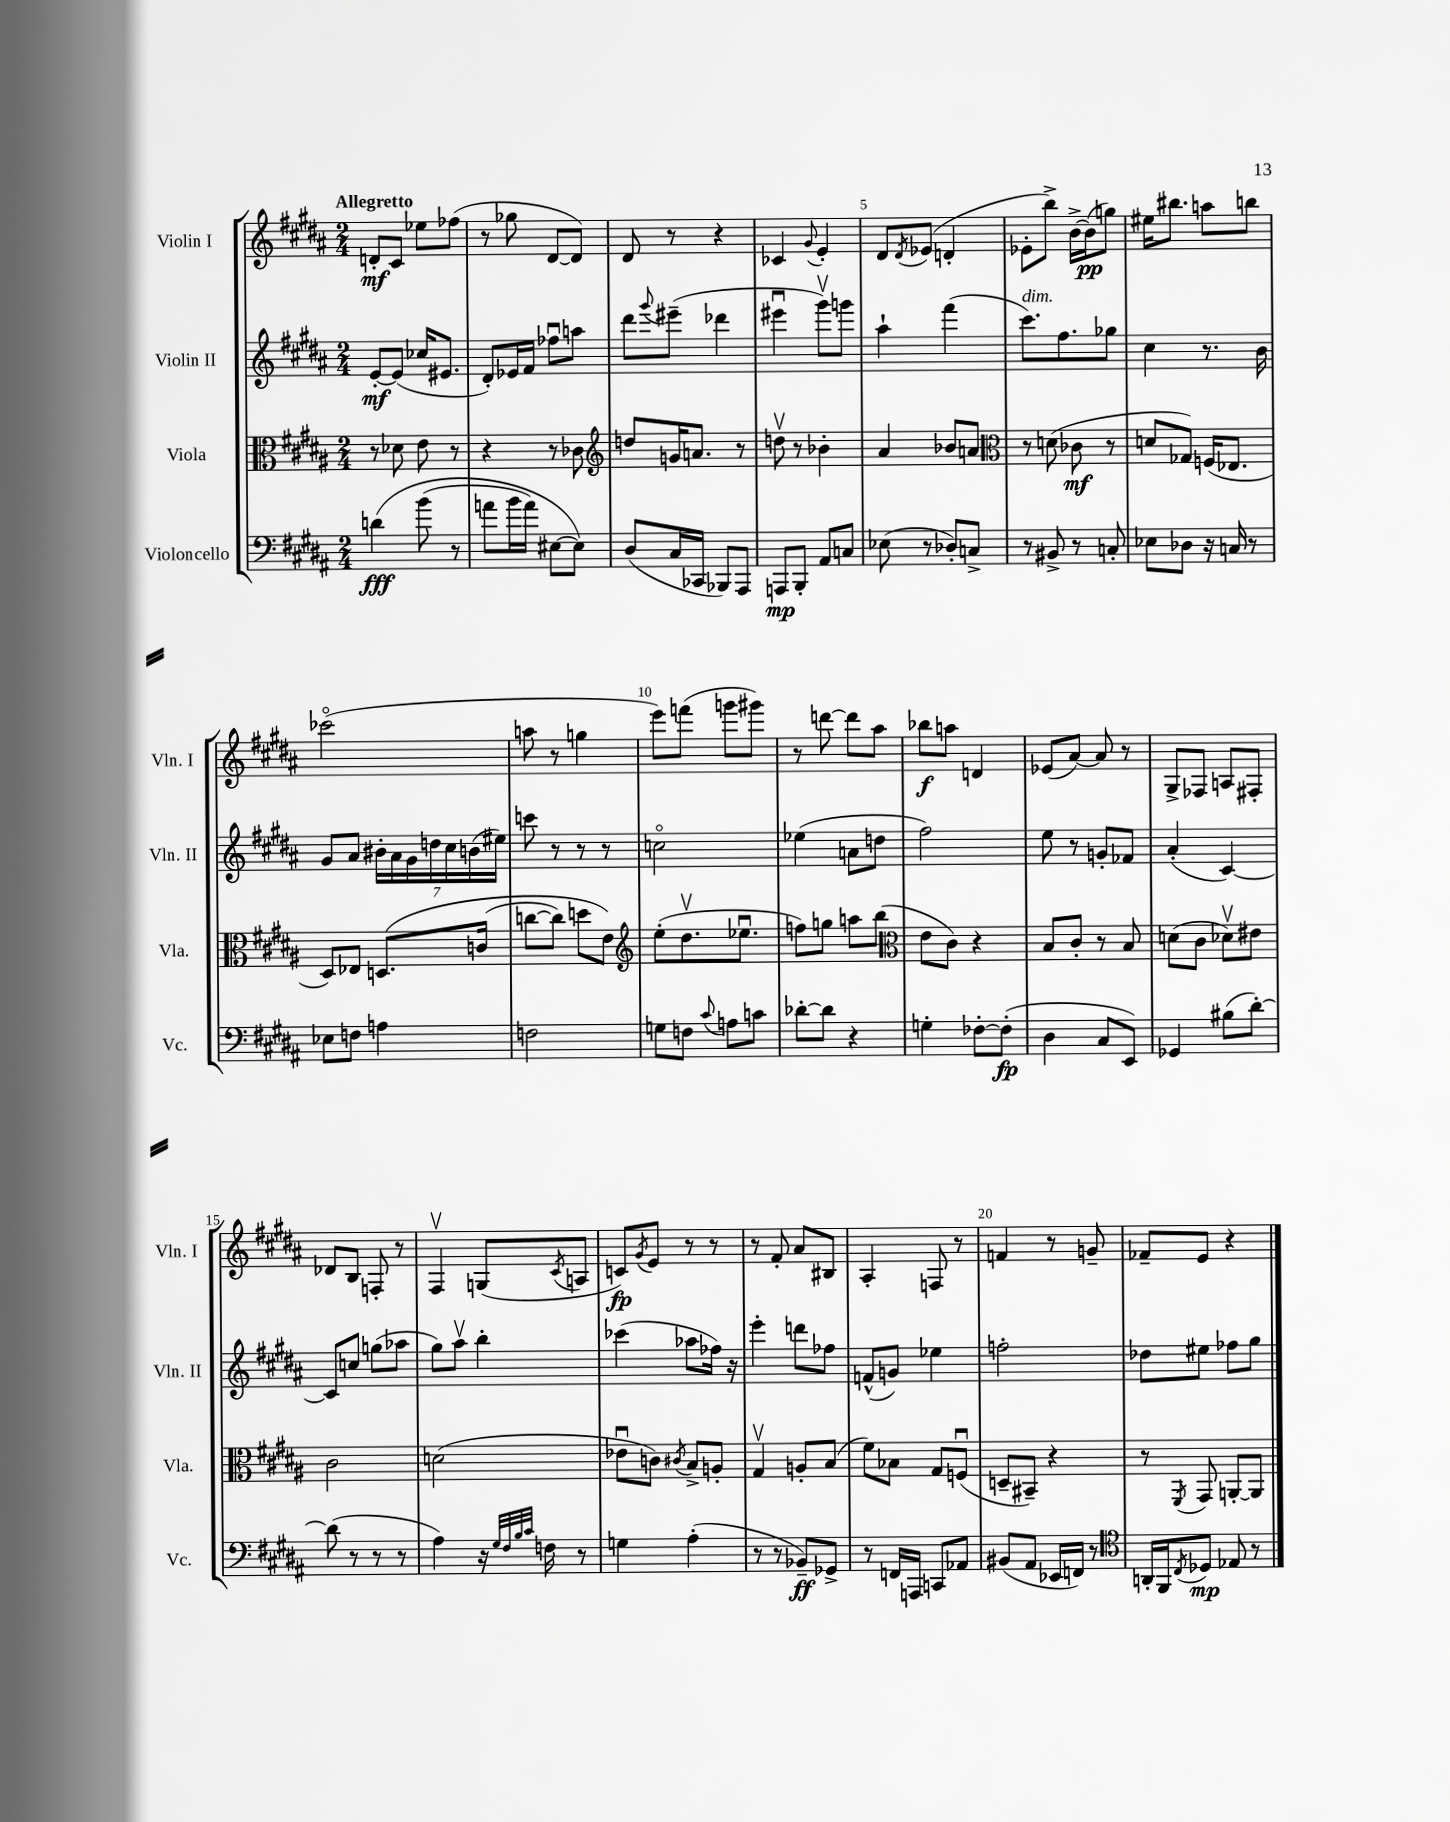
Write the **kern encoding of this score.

**kern	**dynam	**kern	**dynam	**kern	**dynam	**kern	**dynam
*part4	*part4	*part3	*part3	*part2	*part2	*part1	*part1
*staff4	*staff4	*staff3	*staff3	*staff2	*staff2	*staff1	*staff1
*I"Violoncello	*	*I"Viola	*	*I"Violin II	*	*I"Violin I	*
*I'Vc.	*	*I'Vla.	*	*I'Vln. II	*	*I'Vln. I	*
*clefF4	*	*clefC3	*	*clefG2	*	*clefG2	*
*k[f#c#g#d#a#]	*	*k[f#c#g#d#a#]	*	*k[f#c#g#d#a#]	*	*k[f#c#g#d#a#]	*
*M2/4	*	*M2/4	*	*M2/4	*	*M2/4	*
=1	=1	=1	=1	=1	=1	=1	=1
!	!	!	!	!	!	!LO:TX:a:B:t=Allegretto	!
(4dn\	fff	8r	.	[8e'/L	mf	8dn'/L	mf
.	.	8d-X\	.	(8e/J]	.	8c#/J	.
(8b\	.	8e\	.	16cc-X/KL	.	8ee-X\L	.
.	.	.	.	8.e#X/J	.	.	.
8r	.	8r	.	.	.	(8ff-X\J	.
=2	=2	=2	=2	=2	=2	=2	=2
8an\L	.	4r	.	8d#'/L)	.	8r	.
16b\L	.	.	.	16e-X/L	.	8gg-X\	.
16a\JJ)	.	.	.	16f#/JJ	.	.	.
[8E#X\L	.	8r	.	8ff-Xu\L	.	[8d#/L	.
8E#\J])	.	8c-X\	.	8aan\J	.	8d#/J])	.
=3	=3	=3	=3	=3	=3	=3	=3
*	*	*clefG2	*	*	*	*	*
(8D#/L	.	8ddn/L	.	8ddd#\L	.	8d#/	.
.	.	.	.	8qqggg#/	.	.	.
16C#/L	.	16gn/K	.	(8eee#X~\J	.	8r	.
16CC-X/JJ	.	8.an/J	.	.	.	.	.
8BBB-X/L)	.	.	.	4ddd-X\	.	4r	.
8AAA#/J	.	8r	.	.	.	.	.
=4	=4	=4	=4	=4	=4	=4	=4
8AAAn/L	mp	8ddnv\	.	4eee#Xu\	.	4c-X/	.
8BBB'/J	.	8r	.	.	.	.	.
.	.	.	.	.	.	8qqg#/	.
8AA#/L	.	4b-X'\	.	8ggg#v\L)	.	4e'/	.
8Cn/J	.	.	.	8gggn\J	.	.	.
=5	=5	=5	=5	=5	=5	=5	=5
(8E-X\	.	4a#/	.	4aa#`\	.	8d#/L	.
.	.	.	.	.	.	8qd#/	.
8r	.	.	.	.	.	(8e-X/J	.
8D-X'/L)	.	8b-X/L	.	(4fff#\	.	4dn'/	.
8Cn^/J	.	8an/J	.	.	.	.	.
=6	=6	=6	=6	=6	=6	=6	=6
*	*	*clefC3	*	*	*	*	*
!	!	!	!	!LO:TX:a:i:t=dim.	!	!	!
8r	.	8r	.	8.ccc#\L)	.	8e-X'\L	.
8BB#X^/	.	(8dn\	.	.	.	8bb^\J)	.
.	.	.	.	8.ff#\	.	.	.
8r	.	8c-X\	mf	.	.	[16b^\LL	.
.	.	.	.	.	.	(16b\J]	pp
8Cn'/	.	8r	.	8gg-X\J	.	8ggn\J)	.
=7	=7	=7	=7	=7	=7	=7	=7
8E-X\L	.	8dn/L	.	4cc#\	.	16ee#X\KL	.
.	.	.	.	.	.	8.bb#X\J	.
8D-X\J	.	8G-X/J)	.	.	.	.	.
16r	.	(16Fn/KL	.	8.r	.	8aan\L	.
16Cn/	.	8.E-X/J	.	.	.	.	.
8r	.	.	.	.	.	8bbn\J	.
.	.	.	.	16b\	.	.	.
!!LO:LB:g=z
=8	=8	=8	=8	=8	=8	=8	=8
8E-X\L	.	8D#/L)	.	8g#/L	.	(2ccc-X\	.
8Fn\J	.	8E-X/J	.	8a#/J	.	.	.
4An\	.	(8.Dn/L	.	28b#X'\LL	.	.	.
.	.	.	.	28a#\	.	.	.
.	.	.	.	28g#\	.	.	.
.	.	.	.	28ddn\	.	.	.
.	.	.	.	28cc#\	.	.	.
.	.	.	.	(28bn\	.	.	.
.	.	(16cn/Jk	.	.	.	.	.
.	.	.	.	28ee#X\JJ)	.	.	.
=9	=9	=9	=9	=9	=9	=9	=9
2Fn\	.	[8ccn\L	.	8cccn\	.	8aan\	.
.	.	8cc\J])	.	8r	.	8r	.
.	.	8ddn\L	.	8r	.	4ggn\	.
.	.	8e\J)	.	8r	.	.	.
=10	=10	=10	=10	=10	=10	=10	=10
*	*	*clefG2	*	*	*	*	*
8Gn\L	.	(8ee'\L	.	2ccn\	.	8eee\L)	.
8Fn\J	.	8.dd#v\	.	.	.	(8fffn\J	.
8qqc#/	.	.	.	.	.	.	.
8An\L	.	.	.	.	.	8gggn\L	.
.	.	8.ee-Xu\J	.	.	.	.	.
8cn\J	.	.	.	.	.	8ggg#X\J)	.
=11	=11	=11	=11	=11	=11	=11	=11
[8d-X'\L	.	8ffn\L)	.	(4ee-X\	.	8r	.
8d-\J]	.	8ggn\J	.	.	.	[8dddn\	.
4r	.	8aan\L	.	8an\L	.	8ddd\L]	.
.	.	(8bb\J	.	8ddn\J	.	8aa#\J	.
=12	=12	=12	=12	=12	=12	=12	=12
*	*	*clefC3	*	*	*	*	*
4Gn'\	.	8e\L	.	2ff#\)	.	8bb-X\L	f
.	.	8c#\J)	.	.	.	8aan\J	.
[8F-X'\L	.	4r	.	.	.	4dn/	.
(8F-'\J]	fp	.	.	.	.	.	.
=13	=13	=13	=13	=13	=13	=13	=13
4D#\	.	8B/L	.	8ee\	.	(8e-X/L	.
.	.	8c#'/J	.	8r	.	[8a#/J)	.
8C#/L	.	8r	.	8gn'/L	.	8a#/]	.
8EE/J)	.	8B/	.	8f-X/J	.	8r	.
=14	=14	=14	=14	=14	=14	=14	=14
4GG-X/	.	(8dn\L	.	(4a#'/	.	8G#^/L	.
.	.	8c#\J	.	.	.	8F-X/J	.
(8B#X\L	.	8d-Xv\L)	.	[4c#/)	.	8An/L	.
[8d#'\J)	.	8e#X\J	.	.	.	8F#X'/J	.
!!LO:LB:g=z
=15	=15	=15	=15	=15	=15	=15	=15
(8d#\]	.	2c#\	.	8c#/L]	.	8d-X/L	.
8r	.	.	.	8ccn/J	.	8B/J	.
8r	.	.	.	(8ggn\L	.	8Fn'/	.
8r	.	.	.	8aa-X\J	.	8r	.
=16	=16	=16	=16	=16	=16	=16	=16
4A#\)	.	(2dn\	.	8gg#\L)	.	4F#v/	.
.	.	.	.	8aa#v\J	.	.	.
16r	.	.	.	4bb'\	.	(8Gn/L	.
32qqG#/LLL	.	.	.	.	.	.	.
32qqF#/	.	.	.	.	.	.	.
32qqB/	.	.	.	.	.	.	.
32qqc#/JJJ	.	.	.	.	.	.	.
16Fn\	.	.	.	.	.	.	.
.	.	.	.	.	.	8qc#/	.
8r	.	.	.	.	.	8An/J	.
=17	=17	=17	=17	=17	=17	=17	=17
4Gn\	.	8e-Xu\L	.	(4ccc-X\	.	8cn/L)	fp
.	.	.	.	.	.	8qg#/	.
.	.	8cn\J)	.	.	.	8e/J	.
.	.	8qc#X/	.	.	.	.	.
(4A#'\	.	8B^/L	.	8aa-X\L	.	8r	.
.	.	8An'/J	.	16ff-X\Jk)	.	8r	.
.	.	.	.	16r	.	.	.
=18	=18	=18	=18	=18	=18	=18	=18
8r	.	4G#v/	.	4eee'\	.	8r	.
8r	.	.	.	.	.	8f#'/	.
8BB-X~/L)	ff	8An'/L	.	8dddn\L	.	8a#/L	.
8GG-X^/J	.	(8B/J	.	8ff-X\J	.	8B#X/J	.
=19	=19	=19	=19	=19	=19	=19	=19
8r	.	8f#\L)	.	(8fn^^/L	.	4A#'/	.
16FFn/LL	.	8B-X\J	.	8gn/J)	.	.	.
16AAAn/JJ	.	.	.	.	.	.	.
8CCn/L	.	8G#/L	.	4ee-X\	.	8Fn/	.
8AA-X/J	.	(8Fnu/J	.	.	.	8r	.
=20	=20	=20	=20	=20	=20	=20	=20
(8BB#X/L	.	8Dn~/L	.	2ffn'\	.	4fn/	.
8AA#/J	.	8BB#X~/J)	.	.	.	.	.
16EE-X/LL	.	4r	.	.	.	8r	.
16FFn/JJ)	.	.	.	.	.	.	.
8r	.	.	.	.	.	8gn~/	.
=21	=21	=21	=21	=21	=21	=21	=21
*clefC4	*	*	*	*	*	*	*
16AAn'/LL	.	8r	.	8dd-X\L	.	8f-X~/L	.
16FF#/J	.	.	.	.	.	.	.
8qC#/	.	8qFF#/	.	.	.	.	.
8D-X/J	mp	8GG#/	.	8ee#X\J	.	8e/J	.
8E-X/	.	[8AAn'/L	.	8ff-X\L	.	4r	.
8r	.	8AA/J]	.	8gg#\J	.	.	.
==	==	==	==	==	==	==	==
*-	*-	*-	*-	*-	*-	*-	*-
